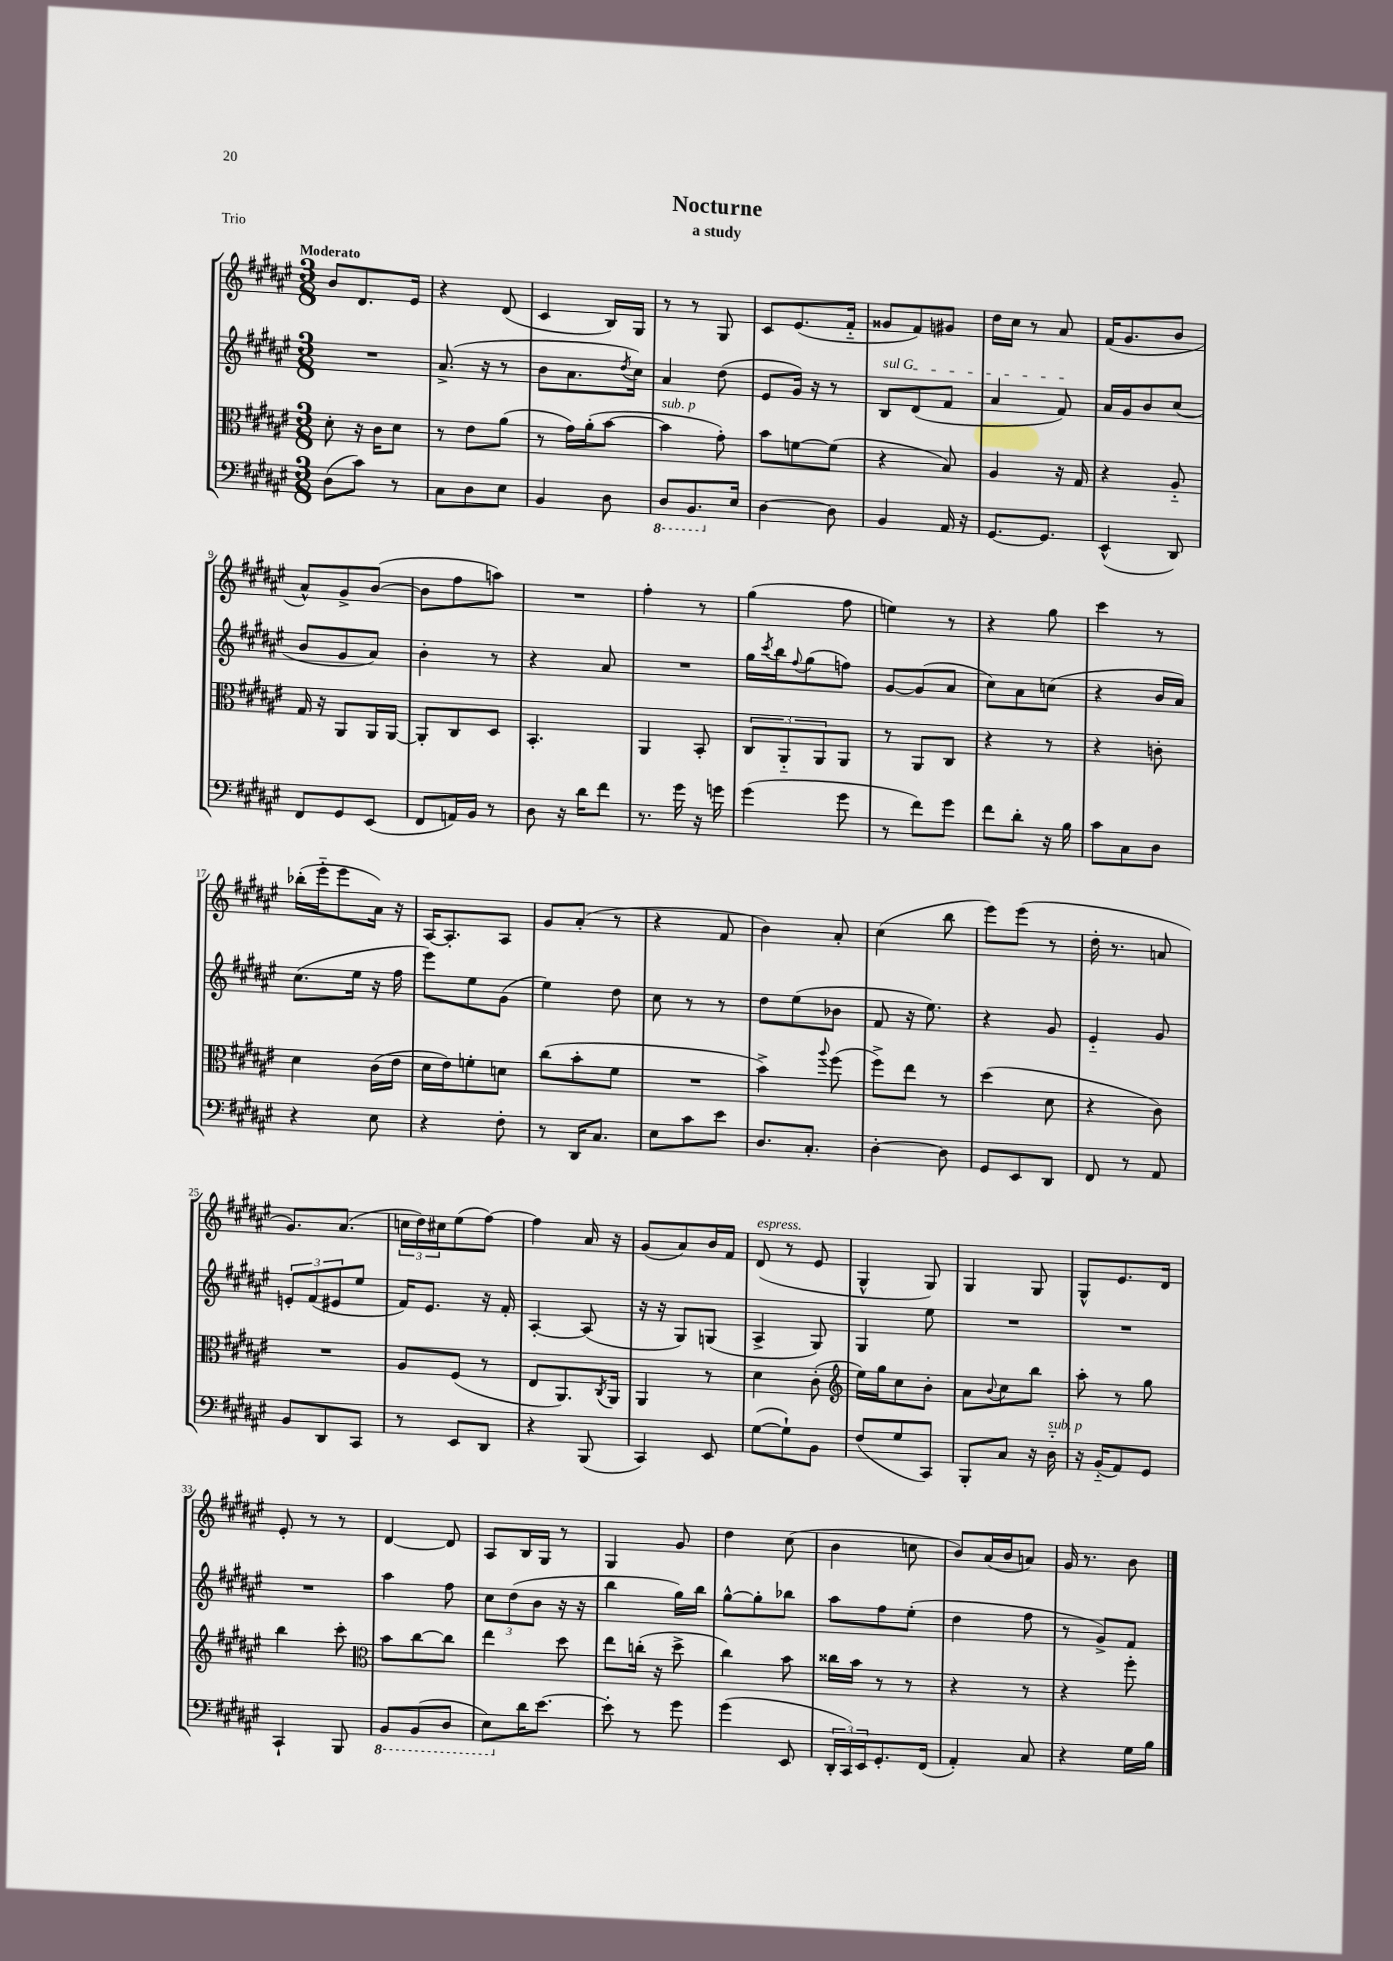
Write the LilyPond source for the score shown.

\header { title = "Nocturne" subtitle = "a study" piece = "Trio" }
<<
\new StaffGroup <<
\new Staff = "s0" {
    \clef treble \key fis \major \numericTimeSignature \time 3/8 \tempo "Moderato"
    b'8 dis'8. eis'16 |
    r4 dis'8( |
    cis'4 b16) gis16 |
    r8 r8 gis8 |
    cis'8 eis'8.( fis'16-_ |
    gisis'8 fis'8) gis'8 |
    dis''16 cis''16 r8 ais'8 |
    fis'16( gis'8. b'8 |
    ais'8-^) gis'8-> b'8~( |
    b'8 fis''8 a''8) |
    R4. |
    fis''4-. r8 |
    gis''4( fis''8 |
    e''4) r8 |
    r4 gis''8 |
    cis'''4 r8 |
    bes''16-.( eis'''16-_ eis'''8 ais'16) r16 |
    ais16~ ais8.-. ais8 |
    gis'8 ais'8-.( r8 |
    r4 fis'8 |
    b'4) ais'8-. |
    cis''4( b''8 |
    eis'''8) eis'''8( r8 |
    dis''16-. r8. a'8 |
    gis'8.) ais'8.( |
    \tuplet 3/2 { c''16 dis''16) cis''16 } eis''8( fis''8~) |
    fis''4 ais'16 r16 |
    gis'8( ais'8) b'16 fis'16 |
    dis'8^\markup { \italic "espress." }( r8 eis'8 |
    gis4-^ gis8) |
    gis4 gis8 |
    gis8-^ eis'8. dis'16 |
    eis'8-. r8 r8 |
    dis'4~ dis'8 |
    ais8 b16 gis16 r8 |
    gis4 gis'8 |
    dis''4 cis''8( |
    b'4 c''8 |
    b'8) ais'16( b'16 a'8) |
    gis'16 r8. b'8 \bar "|." |
}
\new Staff = "s1" {
    \clef treble \key fis \major \numericTimeSignature \time 3/8
    R4. |
    ais'8.->( r16 r8 |
    b'8 ais'8. \acciaccatura { dis''8 } cis''16) |
    ais'4 dis''8( |
    eis'8 gis'16) r16 r8 |
    \once \override TextSpanner.bound-details.left.text = \markup { \italic "sul G" } b8\startTextSpan dis'8( fis'8 |
    ais'4 fis'8\stopTextSpan) |
    ais'16 gis'16 b'8 cis''8( |
    b'8 gis'8 ais'8) |
    b'4-. r8 |
    r4 ais'8 |
    R4. |
    gis''16 \acciaccatura { cis'''8 } b''16 \appoggiatura { fis''8 } gis''8( f''8) |
    gis'8~ gis'8( ais'8 |
    cis''8) ais'8 c''8( |
    r4 b'16 ais'16) |
    cis''8.( eis''16 r16 fis''16 |
    eis'''8) eis''8 gis'8( |
    eis''4) dis''8 |
    cis''8 r8 r8 |
    dis''8 eis''8( bes'8 |
    fis'8 r16 eis''8.) |
    r4 gis'8 |
    eis'4-_ gis'8 |
    \tuplet 3/2 { e'8-. fis'8( eis'8 } eis''8 |
    fis'16) eis'8. r16 fis'16-. |
    ais4~-. ais8( |
    r16 r16 gis8) g8( |
    ais4-> gis8) |
    gis4 eis''8 |
    R4. |
    R4. |
    R4. |
    ais''4 fis''8 |
    \tuplet 3/2 { cis''8 dis''8( b'8 } r16 r16 |
    b''4 gis''16) b''16 |
    gis''8~-^ gis''8-. bes''8 |
    ais''8 fis''8 eis''8-.( |
    dis''4 fis''8 |
    r8 gis'8->) fis'8 \bar "|." |
}
\new Staff = "s2" {
    \clef alto \key fis \major \numericTimeSignature \time 3/8
    dis'8-. r16 cis'16 dis'8 |
    r8 eis'8 ais'8( |
    r8 gis'16) ais'16-.( b'8~ |
    b'4^\markup { \italic "sub. p" } gis'8-.) |
    b'8 f'8~ f'8( |
    r4 b8) |
    ais4 r16 gis16 |
    r4 ais8-_ |
    gis16 r16 ais,8 ais,16 ais,16~ |
    ais,8-. cis8 dis8 |
    b,4.-. |
    ais,4 b,8-. |
    \tuplet 3/2 { cis8 ais,8-_ ais,8 } ais,8 |
    r8 ais,8 cis8 |
    r4 r8 |
    r4 c'8-. |
    dis'4 cis'16( eis'16 |
    dis'16 eis'16) f'8-. d'8 |
    cis''8( b'8-. fis'8 |
    R4. |
    b'4->) \appoggiatura { ais''8 } fis''8( |
    fis''8->) eis''8 r8 |
    dis''4( dis'8 |
    r4 cis'8) |
    R4. |
    ais8 fis8( r8 |
    eis8 ais,8.) \acciaccatura { cis8 } ais,16 |
    ais,4 r8 |
    dis'4 cis'8-.( |
    \clef treble eis''16) gis''16 cis''8 b'8-. |
    ais'8 \appoggiatura { b'8 } cis''8 b''8 |
    ais''8-. r8 gis''8 |
    b''4 cis'''8-. |
    \clef alto b'8 cis''8~ cis''8 |
    eis''4 dis''8 |
    eis''8 c''16-.( r16 dis''8-> |
    cis''4) b'8 |
    cisis''16 b'16 r8 r8 |
    r4 r8 |
    r4 fis''8-. \bar "|." |
}
\new Staff = "s3" {
    \clef bass \key fis \major \numericTimeSignature \time 3/8
    dis8( cis'8) r8 |
    cis8 dis8 eis8 |
    b,4 dis8 |
    \ottava #-1 dis,8 b,,8. \ottava #0 eis16 |
    dis4~ dis8 |
    b,4 ais,16 r16 |
    gis,8.~ gis,8. |
    eis,4-^( dis,8) |
    fis,8 gis,8 eis,8( |
    fis,8 a,16) b,16 r8 |
    dis8 r16 dis'16 fis'8 |
    r8. gis'16 r16 g'16 |
    gis'4( gis'8 |
    r8 fis'8) gis'8 |
    fis'8 dis'8-. r16 b16 |
    cis'8 cis8 dis8 |
    r4 eis8 |
    r4 fis8-. |
    r8 dis,16 cis8. |
    eis8 cis'8 eis'8 |
    dis8. cis8.-. |
    dis4~-. dis8 |
    gis,8 eis,8 dis,8 |
    fis,8 r8 ais,8 |
    b,8 dis,8 cis,8 |
    r8 eis,8 dis,8 |
    r4 b,,8( |
    cis,4) eis,8 |
    gis8~( gis8-!) b,8 |
    fis8( gis8 cis,8) |
    b,,8-. cis8 r16 dis16-_^\markup { \italic "sub. p" } |
    r16 b,16-_( ais,8) gis,8 |
    cis,4-! b,,8 |
    \ottava #-1 b,,8 b,,8( dis,8 |
    eis,8) \ottava #0 dis'16 eis'8.~ |
    eis'8-. r8 gis'8 |
    gis'4( eis,8 |
    \tuplet 3/2 { dis,16-. cis,16) eis,16 } gis,8.-. fis,16( |
    ais,4-.) cis8 |
    r4 gis16 b16 \bar "|." |
}
>>
>>
